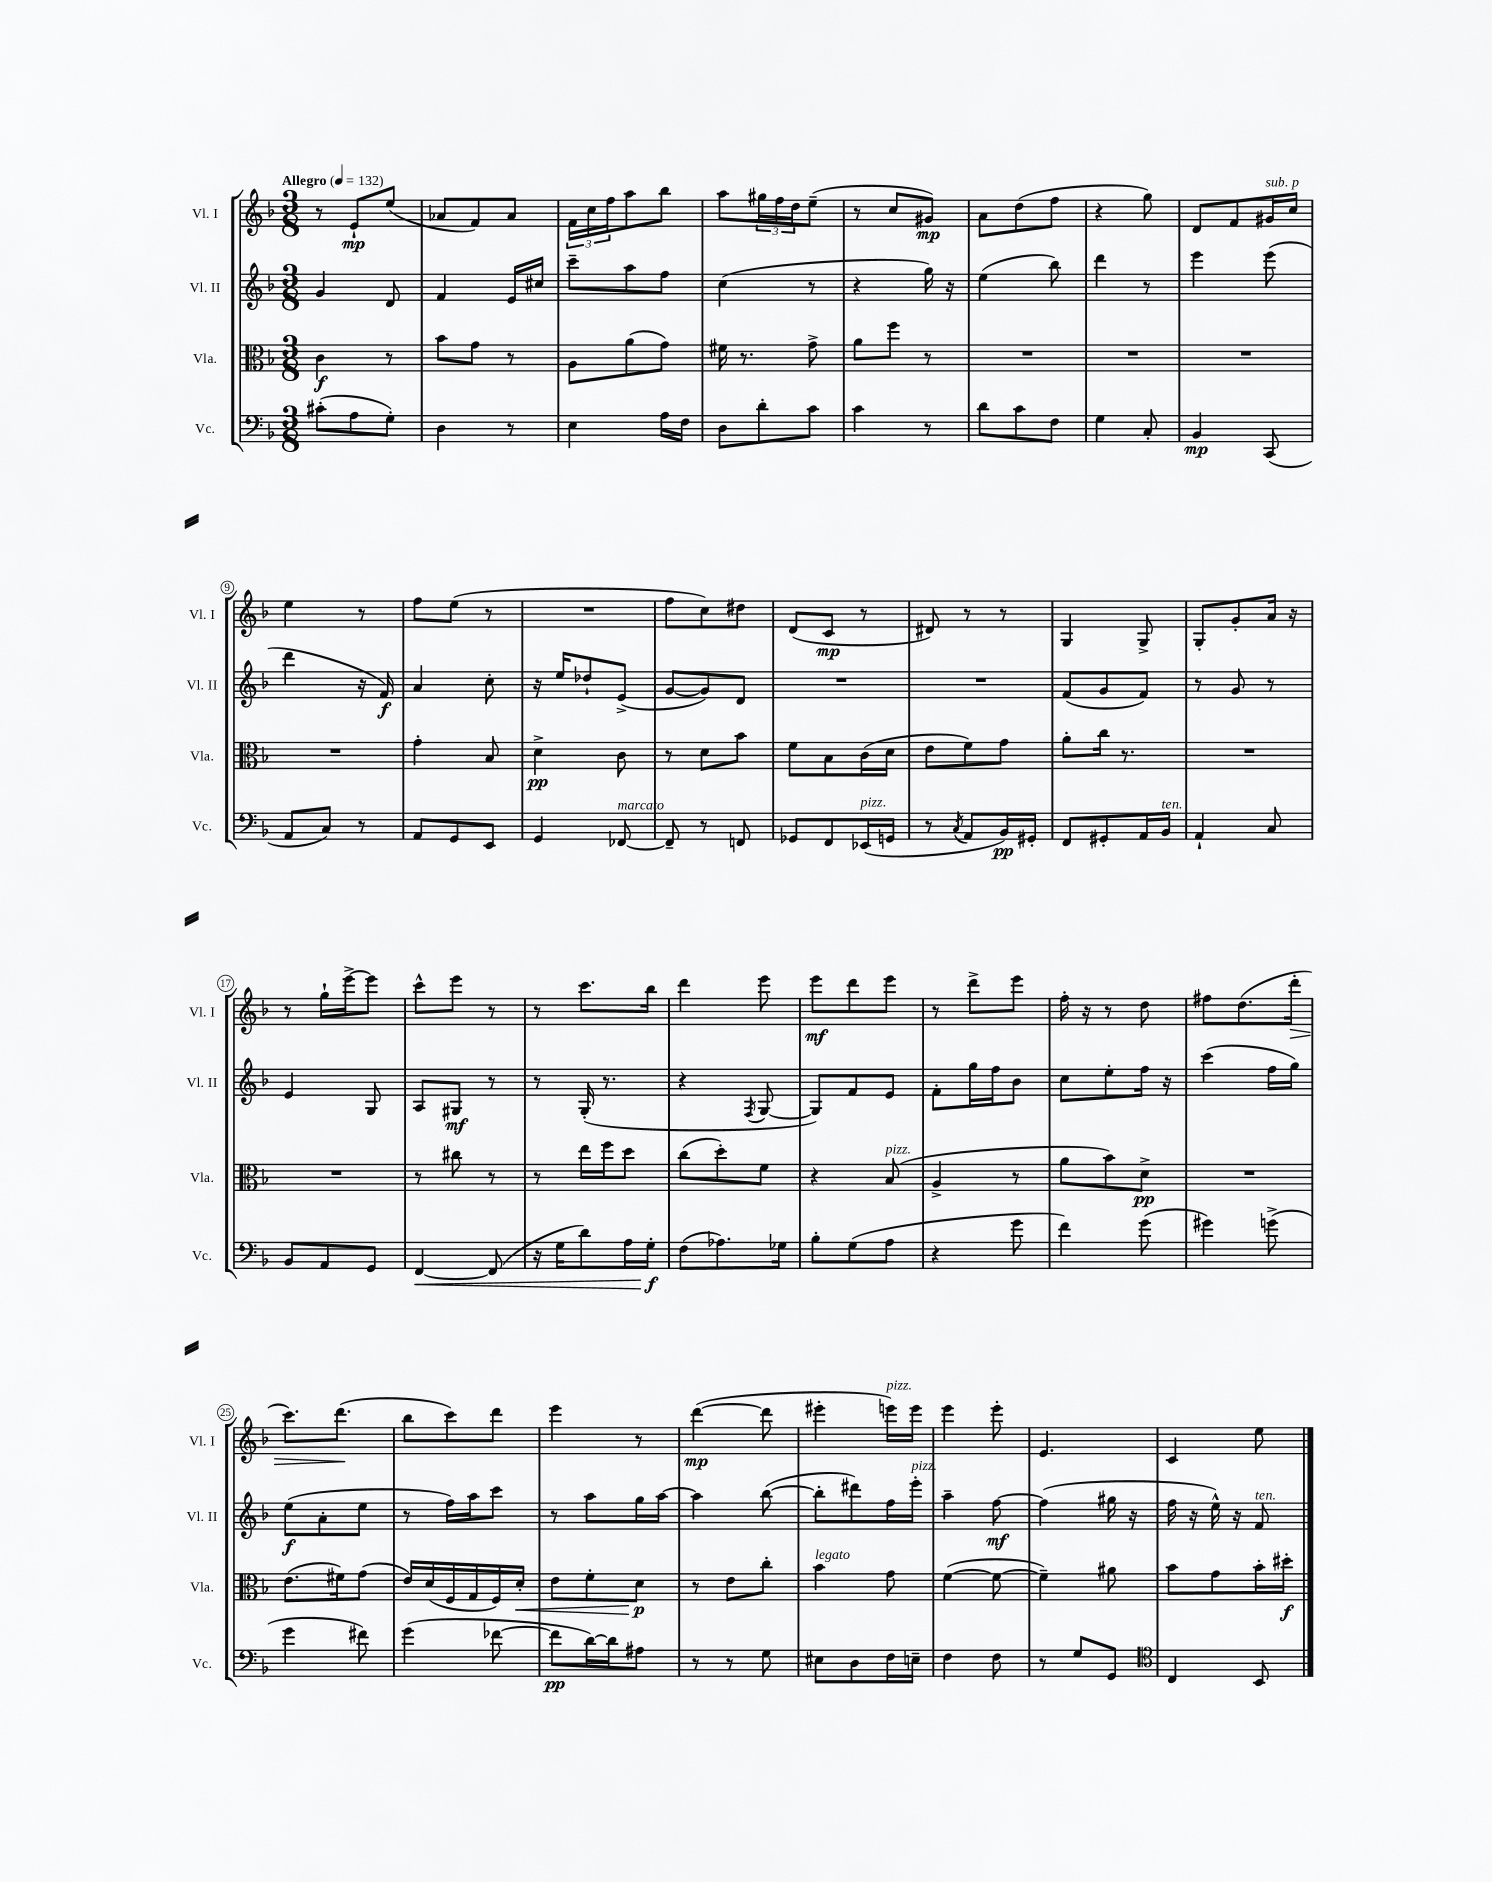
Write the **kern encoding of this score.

**kern	**dynam	**kern	**dynam	**kern	**dynam	**kern	**dynam
*part4	*part4	*part3	*part3	*part2	*part2	*part1	*part1
*staff4	*staff4	*staff3	*staff3	*staff2	*staff2	*staff1	*staff1
*I"Vc.	*	*I"Vla.	*	*I"Vl. II	*	*I"Vl. I	*
*I'Vc.	*	*I'Vla.	*	*I'Vl. II	*	*I'Vl. I	*
*clefF4	*	*clefC3	*	*clefG2	*	*clefG2	*
*k[b-]	*	*k[b-]	*	*k[b-]	*	*k[b-]	*
*M3/8	*	*M3/8	*	*M3/8	*	*M3/8	*
*MM132	*	*MM132	*	*MM132	*	*MM132	*
=1	=1	=1	=1	=1	=1	=1	=1
!	!	!	!	!	!	!LO:TX:a:B:t=Allegro	!
(8c#X'\L	.	4c\	f	4g/	.	8r	.
8A\	.	.	.	.	.	8e`/L	mp
8G'\J)	.	8r	.	8d/	.	(8ee/J	.
=2	=2	=2	=2	=2	=2	=2	=2
4D\	.	8b-\L	.	4f/	.	8a-X/L	.
.	.	8g\J	.	.	.	8f/)	.
8r	.	8r	.	16e/LL	.	8a-/J	.
.	.	.	.	16cc#X/JJ	.	.	.
=3	=3	=3	=3	=3	=3	=3	=3
4E\	.	8A\L	.	8ccc~\L	.	24f\LL	.
.	.	.	.	.	.	24cc\	.
.	.	.	.	.	.	24ff\J	.
.	.	(8a\	.	8aa\	.	8aa\	.
16A\LL	.	8g\J)	.	8ff\J	.	8bb-\J	.
16F\JJ	.	.	.	.	.	.	.
=4	=4	=4	=4	=4	=4	=4	=4
8D\L	.	16f#X\	.	(4cc\	.	8aa\L	.
.	.	8.r	.	.	.	.	.
8d'\	.	.	.	.	.	24gg#X\L	.
.	.	.	.	.	.	24ff\	.
.	.	.	.	.	.	24dd\J	.
8c\J	.	8g^\	.	8r	.	(8ee~\J	.
=5	=5	=5	=5	=5	=5	=5	=5
4c\	.	8a\L	.	4r	.	8r	.
.	.	8ff\J	.	.	.	8cc/L	.
8r	.	8r	.	16gg\)	.	8g#X/J)	mp
.	.	.	.	16r	.	.	.
=6	=6	=6	=6	=6	=6	=6	=6
8d\L	.	4.r	.	(4ee\	.	8a\L	.
8c\	.	.	.	.	.	(8dd\	.
8F\J	.	.	.	8bb-\)	.	8ff\J	.
=7	=7	=7	=7	=7	=7	=7	=7
4G\	.	4.r	.	4ddd\	.	4r	.
8C'/	.	.	.	8r	.	8gg\)	.
=8	=8	=8	=8	=8	=8	=8	=8
4BB-/	mp	4.r	.	4eee\	.	8d/L	.
.	.	.	.	.	.	8f/	.
!	!	!	!	!	!	!LO:TX:a:i:t=sub. p	!
(8CC/	.	.	.	(8eee\	.	16g#X/L	.
.	.	.	.	.	.	16cc/JJ	.
!!LO:LB:g=z
=9	=9	=9	=9	=9	=9	=9	=9
8AA/L	.	4.r	.	4ddd\	.	4ee\	.
8C/J)	.	.	.	.	.	.	.
8r	.	.	.	16r	.	8r	.
.	.	.	.	16f/)	f	.	.
=10	=10	=10	=10	=10	=10	=10	=10
8AA/L	.	4g'\	.	4a/	.	8ff\L	.
8GG/	.	.	.	.	.	(8ee\J	.
8EE/J	.	8B-/	.	8cc'\	.	8r	.
=11	=11	=11	=11	=11	=11	=11	=11
4GG/	.	4d^\	pp	16r	.	4.r	.
.	.	.	.	16ee/KL	.	.	.
.	.	.	.	8dd-X`/	.	.	.
!LO:TX:a:i:t=marcato	!	!	!	!	!	!	!
[8FF-X/	.	8c\	.	(8e^/J	.	.	.
=12	=12	=12	=12	=12	=12	=12	=12
8FF-~/]	.	8r	.	[8g/L	.	8ff\L	.
8r	.	8d\L	.	8g/])	.	8cc\)	.
8FFn/	.	8b-\J	.	8d/J	.	8dd#X\J	.
=13	=13	=13	=13	=13	=13	=13	=13
8GG-X/L	.	8f\L	.	4.r	.	(8d/L	.
8FF/	.	8B-\	.	.	.	8c/J	mp
!LO:TX:a:i:t=pizz.	!	!	!	!	!	!	!
(16EE-X/L	.	(16c\L	.	.	.	8r	.
16GGn/JJ	.	16d\JJ	.	.	.	.	.
=14	=14	=14	=14	=14	=14	=14	=14
8r	.	8e\L	.	4.r	.	8d#X/)	.
8qC/	.	.	.	.	.	.	.
8AA/L	.	8f\)	.	.	.	8r	.
16BB-/L)	pp	8g\J	.	.	.	8r	.
16GG#X'/JJ	.	.	.	.	.	.	.
=15	=15	=15	=15	=15	=15	=15	=15
8FF/L	.	8a'\L	.	(8f/L	.	4G/	.
8GG#X'/	.	16cc\Jk	.	8g/	.	.	.
.	.	8.r	.	.	.	.	.
16AA/L	.	.	.	8f/J)	.	8G^/	.
!LO:TX:a:i:t=ten.	!	!	!	!	!	!	!
16BB-/JJ	.	.	.	.	.	.	.
=16	=16	=16	=16	=16	=16	=16	=16
4AA`/	.	4.r	.	8r	.	8G'/L	.
.	.	.	.	8g/	.	8g'/	.
8C/	.	.	.	8r	.	16a/Jk	.
.	.	.	.	.	.	16r	.
!!LO:LB:g=z
=17	=17	=17	=17	=17	=17	=17	=17
8BB-/L	.	4.r	.	4e/	.	8r	.
8AA/	.	.	.	.	.	16gg`\LL	.
.	.	.	.	.	.	[16eee^\J	.
8GG/J	.	.	.	8G/	.	8eee\J]	.
=18	=18	=18	=18	=18	=18	=18	=18
!	!LO:HP:b	!	!	!	!	!	!
[4FF/	<	8r	.	8A/L	.	8ccc^^\L	.
.	.	8cc#X\	.	8G#X/J	mf	8eee\J	.
(8FF/]	.	8r	.	8r	.	8r	.
=19	=19	=19	=19	=19	=19	=19	=19
16r	.	8r	.	8r	.	8r	.
16G\KL	.	.	.	.	.	.	.
8d\)	.	16ee\LL	.	(16G'/	.	8.ccc\L	.
.	.	16ff\J	.	8.r	.	.	.
16A\L	.	8dd\J	.	.	.	.	.
16G'\JJ	f	.	.	.	.	16bb-\Jk	.
.	[	.	.	.	.	.	.
=20	=20	=20	=20	=20	=20	=20	=20
(8F\L	.	(8cc\L	.	4r	.	4ddd\	.
8.A-X\)	.	8dd'\)	.	.	.	.	.
.	.	.	.	8qF/	.	.	.
.	.	8f\J	.	[8G/	.	8eee\	.
16G-X\Jk	.	.	.	.	.	.	.
=21	=21	=21	=21	=21	=21	=21	=21
8B-'\L	.	4r	.	8G/L])	.	8eee\L	mf
(8G\	.	.	.	8f/	.	8ddd\	.
!	!	!LO:TX:a:i:t=pizz.	!	!	!	!	!
8A\J	.	(8B-/	.	8e/J	.	8eee\J	.
=22	=22	=22	=22	=22	=22	=22	=22
4r	.	4A^/	.	8f'\L	.	8r	.
.	.	.	.	16gg\L	.	8ddd^\L	.
.	.	.	.	16ff\J	.	.	.
8g\	.	8r	.	8b-\J	.	8eee\J	.
=23	=23	=23	=23	=23	=23	=23	=23
4f\)	.	8a\L	.	8cc\L	.	16ff'\	.
.	.	.	.	.	.	16r	.
.	.	8b-\)	.	8ee'\	.	8r	.
(8g\	.	8d^\J	pp	16ff\Jk	.	8dd\	.
.	.	.	.	16r	.	.	.
=24	=24	=24	=24	=24	=24	=24	=24
4g#X\)	.	4.r	.	(4ccc\	.	8ff#X\L	.
.	.	.	.	.	.	(8.dd\	.
(8gn^\	.	.	.	16ff\LL	.	.	.
!	!	!	!	!	!	!	!LO:HP:b
.	.	.	.	16gg\JJ)	.	16ddd'\Jk	>
!!LO:LB:g=z
=25	=25	=25	=25	=25	=25	=25	=25
4g\	.	(8.e\L	.	(8ee\L	f	8.ccc\L)	.
.	.	.	.	8a'\	.	.	.
.	.	16f#X\k)	.	.	.	(8.ddd\J	.
8f#X\)	.	(8g\J	.	8ee\J	.	.	.
.	.	.	.	.	.	.	]
=26	=26	=26	=26	=26	=26	=26	=26
(4g\	.	16e/LL)	.	8r	.	8bb-\L	.
.	.	(16d/	.	.	.	.	.
.	.	16F/	.	16ff\LL)	.	8ccc\)	.
.	.	16G/	.	16aa\J	.	.	.
[8f-X\	.	16F/)	.	8ccc\J	.	8ddd\J	.
!	!	!	!LO:HP:b	!	!	!	!
.	.	16d'/JJ	<	.	.	.	.
=27	=27	=27	=27	=27	=27	=27	=27
8f-\L]	pp	8e\L	.	8r	.	4eee\	.
[16d\L)	.	8f'\	.	8aa\L	.	.	.
16d\J]	.	.	.	.	.	.	.
8A#X\J	.	8d\J	p	16gg\L	.	8r	.
.	.	.	.	[16aa\JJ	.	.	.
.	.	.	[	.	.	.	.
=28	=28	=28	=28	=28	=28	=28	=28
8r	.	8r	.	4aa\]	.	([4ddd\	mp
8r	.	8e\L	.	.	.	.	.
8G\	.	8cc'\J	.	([8bb-\	.	8ddd\]	.
=29	=29	=29	=29	=29	=29	=29	=29
!	!	!LO:TX:a:i:t=legato	!	!	!	!	!
8E#X\L	.	4b-\	.	8bb-'\L]	.	4eee#X'\	.
8D\	.	.	.	8ddd#X\)	.	.	.
!	!	!	!	!	!	!LO:TX:a:i:t=pizz.	!
16F\L	.	8g\	.	16ff\L	.	16eeen\LL)	.
!	!	!	!	!LO:TX:a:i:t=pizz.	!	!	!
16En~\JJ	.	.	.	16eee'\JJ	.	16eee\JJ	.
=30	=30	=30	=30	=30	=30	=30	=30
4F\	.	([4f\	.	4aa~\	.	4eee\	.
8F\	.	8f\_	.	[8ff\	mf	8eee'\	.
=31	=31	=31	=31	=31	=31	=31	=31
8r	.	4f~\])	.	(4ff\]	.	4.e/	.
8G/L	.	.	.	.	.	.	.
8GG/J	.	8a#X\	.	16gg#X\	.	.	.
.	.	.	.	16r	.	.	.
=32	=32	=32	=32	=32	=32	=32	=32
*clefC4	*	*	*	*	*	*	*
4C/	.	8b-\L	.	16ff\	.	4c/	.
.	.	.	.	16r	.	.	.
.	.	8g\	.	16ee^^\)	.	.	.
.	.	.	.	16r	.	.	.
!	!	!	!	!LO:TX:a:i:t=ten.	!	!	!
8BB-/	.	16b-'\L	.	8f/	.	8ee\	.
.	.	16dd#X'\JJ	f	.	.	.	.
==	==	==	==	==	==	==	==
*-	*-	*-	*-	*-	*-	*-	*-
